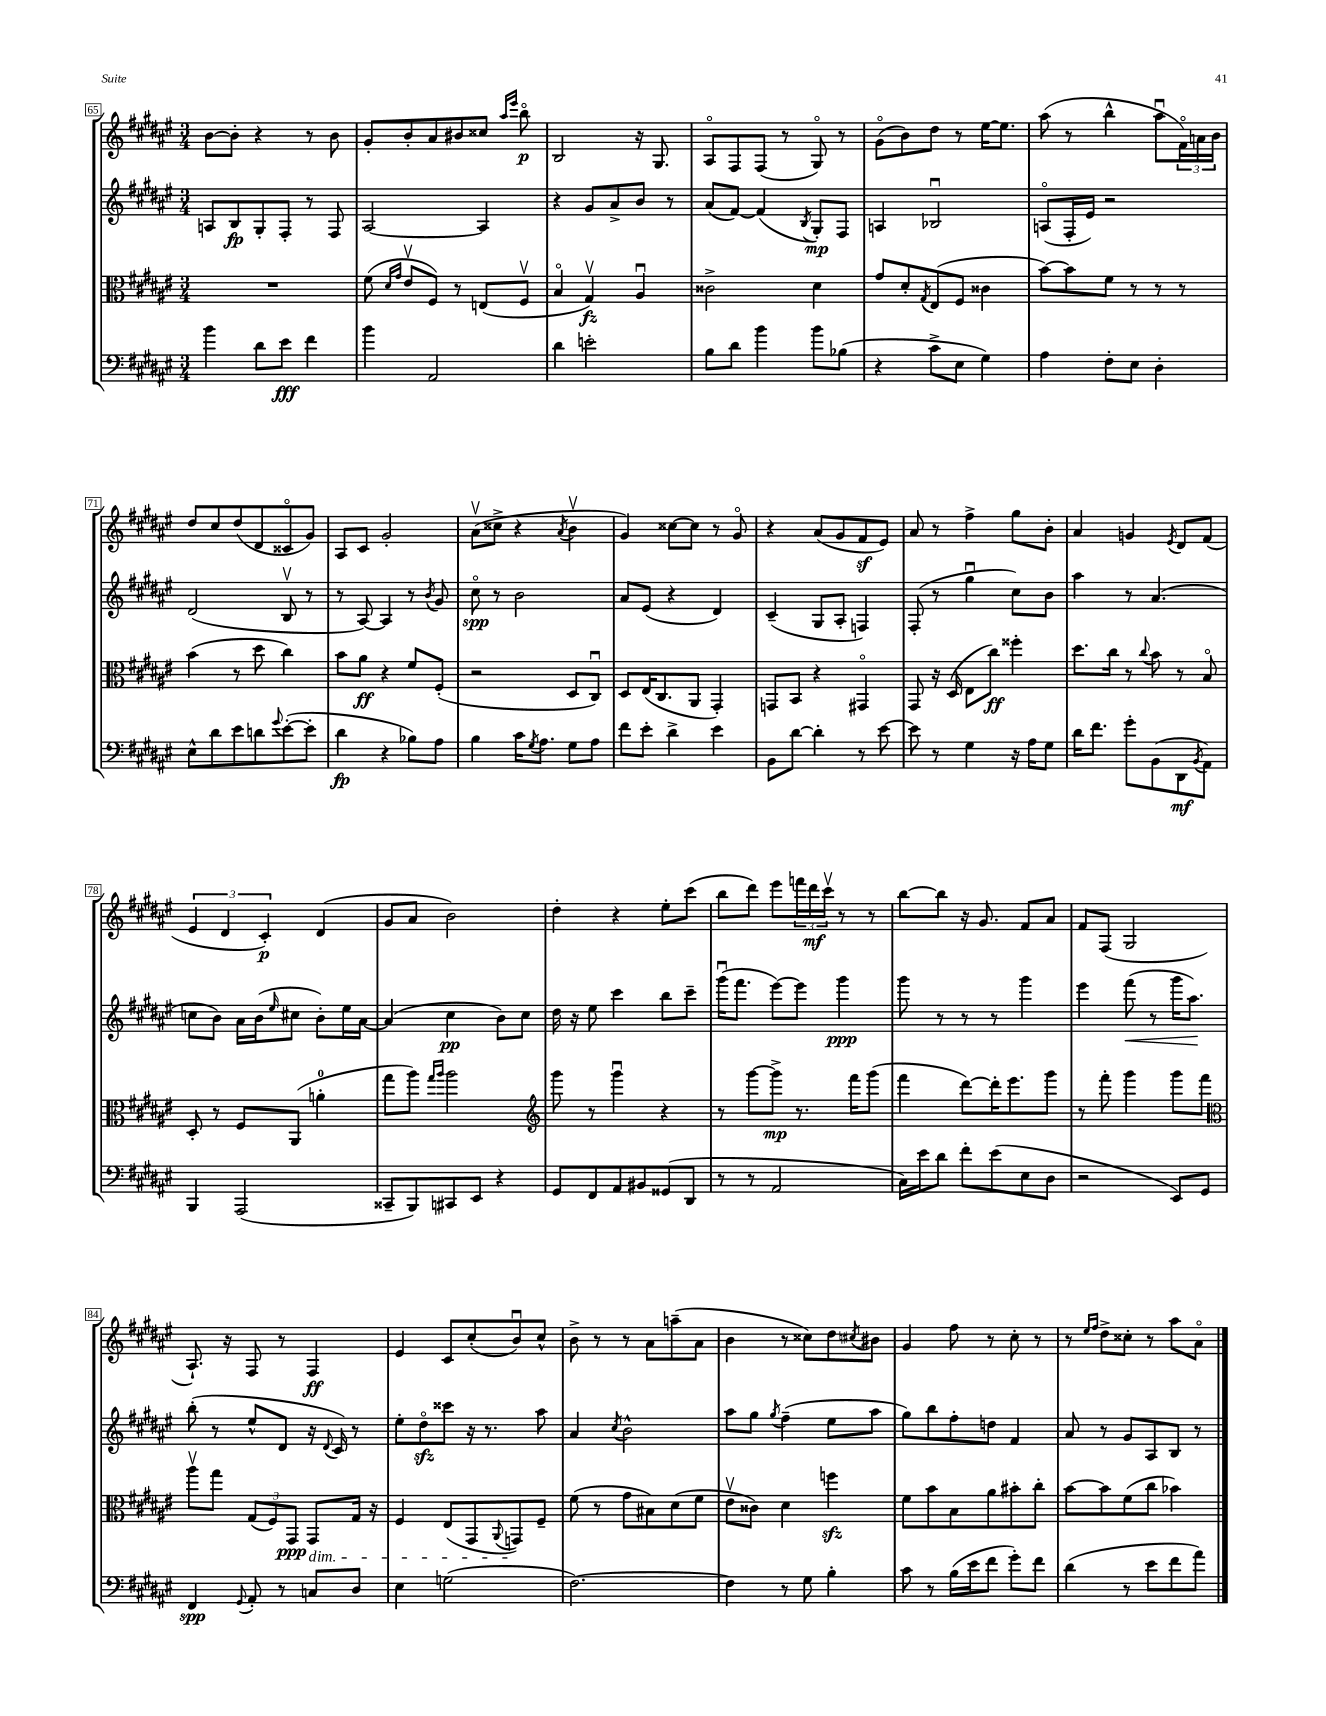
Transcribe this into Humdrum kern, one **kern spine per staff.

**kern	**dynam	**kern	**dynam	**kern	**dynam	**kern	**dynam
*part4	*part4	*part3	*part3	*part2	*part2	*part1	*part1
*staff4	*staff4	*staff3	*staff3	*staff2	*staff2	*staff1	*staff1
*clefF4	*	*clefC3	*	*clefG2	*	*clefG2	*
*k[f#c#g#d#a#e#]	*	*k[f#c#g#d#a#e#]	*	*k[f#c#g#d#a#e#]	*	*k[f#c#g#d#a#e#]	*
*M3/4	*	*M3/4	*	*M3/4	*	*M3/4	*
=65	=65	=65	=65	=65	=65	=65	=65
4b\	.	2.r	.	8An/L	.	[8b\L	.
.	.	.	.	8B/	fp	8b'\J]	.
8d#\L	.	.	.	8G#'/	.	4r	.
8e#\J	fff	.	.	8F#'/J	.	.	.
4f#\	.	.	.	8r	.	8r	.
.	.	.	.	8F#/	.	8b\	.
=66	=66	=66	=66	=66	=66	=66	=66
4b\	.	(8f#\	.	[2A#/	.	8g#'/L	.
.	.	16qqd#/LL	.	.	.	.	.
.	.	16qqg#/JJ	.	.	.	.	.
.	.	8e#v/L	.	.	.	8b'/	.
2AA#/	.	8F#/J)	.	.	.	8a#/	.
.	.	8r	.	.	.	8b#X/	.
.	.	(8En/L	.	4A#/]	.	8cc##X/J	.
.	.	.	.	.	.	16qqaa#/LL	.
.	.	.	.	.	.	16qqeee#/JJ	.
.	.	8F#v/J	.	.	.	8bb\	p
=67	=67	=67	=67	=67	=67	=67	=67
4d#\	.	4B/	.	4r	.	2B/	.
2en'\	.	4G#v/)	fz	8g#/L	.	.	.
.	.	.	.	8a#^/	.	.	.
.	.	4A#u/	.	8b/J	.	16r	.
.	.	.	.	.	.	8.G#/	.
.	.	.	.	8r	.	.	.
=68	=68	=68	=68	=68	=68	=68	=68
8B\L	.	2c##X^\	.	(8a#/L	.	8A#/L	.
8d#\J	.	.	.	[8f#/J)	.	8F#/	.
4b\	.	.	.	(4f#/]	.	(8F#/J	.
.	.	.	.	.	.	8r	.
.	.	.	.	8qB/	.	.	.
8b\L	.	4d#\	.	8G#'/L)	mp	8G#/)	.
(8B-X\J	.	.	.	8F#/J	.	8r	.
=69	=69	=69	=69	=69	=69	=69	=69
4r	.	8g#/L	.	4An/	.	(8g#\L	.
.	.	8d#'/	.	.	.	8b\)	.
.	.	8qG#/	.	.	.	.	.
8c#^\L	.	(8E#/	.	2B-Xu/	.	8dd#\J	.
8E#\J	.	8F#/J	.	.	.	8r	.
4G#\)	.	4c##X\	.	.	.	[16ee#\KL	.
.	.	.	.	.	.	8.ee#\J]	.
=70	=70	=70	=70	=70	=70	=70	=70
4A#\	.	[8b\L)	.	(8An/L	.	(8aa#\	.
.	.	8b\]	.	16F#'/L	.	8r	.
.	.	.	.	16e#/JJ)	.	.	.
8F#'\L	.	8f#\J	.	2r	.	4bb^^\	.
8E#\J	.	8r	.	.	.	.	.
4D#'\	.	8r	.	.	.	8aa#u\L	.
.	.	8r	.	.	.	24f#\L)	.
.	.	.	.	.	.	24an\	.
.	.	.	.	.	.	24b\JJ	.
!!LO:LB:g=z
=71	=71	=71	=71	=71	=71	=71	=71
8E#^^\L	.	(4b\	.	(2d#/	.	8dd#/L	.
8d#\	.	.	.	.	.	8cc#/	.
8e#\	.	8r	.	.	.	(8dd#/	.
8dn\	.	8dd#\	.	.	.	8d#/	.
8qqg#/	.	.	.	.	.	.	.
([8e#'\	.	4cc#\)	.	8Bv/	.	8c##X/	.
8e#'\J]	.	.	.	8r	.	8g#/J)	.
=72	=72	=72	=72	=72	=72	=72	=72
4d#\	fp	8b\L	.	8r	.	8A#/L	.
.	.	8a#\J	ff	[8A#/)	.	8c#/J	.
4r	.	4r	.	4A#/]	.	2g#'/	.
8B-X\L)	.	8f#/L	.	8r	.	.	.
.	.	.	.	8qb/	.	.	.
8A#\J	.	(8F#'/J	.	8g#/	.	.	.
=73	=73	=73	=73	=73	=73	=73	=73
4B\	.	2r	.	8cc#\	spp	(8a#v\L	.
.	.	.	.	8r	.	8cc##X^\J	.
16c#\KL	.	.	.	2b\	.	4r	.
8qG#/	.	.	.	.	.	.	.
8.A#\J	.	.	.	.	.	.	.
.	.	.	.	.	.	8qa#/	.
8G#\L	.	8D#/L	.	.	.	4bv\	.
8A#\J	.	8C#u/J)	.	.	.	.	.
=74	=74	=74	=74	=74	=74	=74	=74
8f#\L	.	8D#/L	.	8a#/L	.	4g#/)	.
8e#'\J	.	(16E#/K	.	(8e#/J	.	.	.
.	.	8.C#/	.	.	.	.	.
4d#^\	.	.	.	4r	.	[8cc##X\L	.
.	.	8AA#/J	.	.	.	8cc##\J]	.
4e#\	.	4GG#'/)	.	4d#/)	.	8r	.
.	.	.	.	.	.	8g#/	.
=75	=75	=75	=75	=75	=75	=75	=75
8BB\L	.	8GGn/L	.	(4c#~/	.	4r	.
[8d#\J	.	8BB/J	.	.	.	.	.
4d#'\]	.	4r	.	8G#/L	.	(8a#/L	.
.	.	.	.	8A#'/J	.	8g#/	.
8r	.	4GG#X/	.	4Fn/)	.	8f#z/	.
[8e#\	.	.	.	.	.	8e#/J)	.
=76	=76	=76	=76	=76	=76	=76	=76
8e#\]	.	8GG#/	.	(8F#'/	.	8a#/	.
8r	.	16r	.	8r	.	8r	.
.	.	(16D#/	.	.	.	.	.
4G#\	.	8E#\L	.	4gg#u\	.	4ff#^\	.
.	.	8cc#\J)	ff	.	.	.	.
16r	.	4ff##X'\	.	8cc#\L)	.	8gg#\L	.
16A#\KL	.	.	.	.	.	.	.
8G#\J	.	.	.	8b\J	.	8b'\J	.
=77	=77	=77	=77	=77	=77	=77	=77
16d#\KL	.	8.dd#\L	.	4aa#\	.	4a#/	.
8.f#\J	.	.	.	.	.	.	.
.	.	16cc#\Jk	.	.	.	.	.
8g#'\L	.	8r	.	8r	.	4gn/	.
.	.	8qqcc#/	.	.	.	.	.
(8BB\	.	8b\	.	(4.a#/	.	.	.
.	.	.	.	.	.	8qe#/	.
8DD#\	mf	8r	.	.	.	8d#/L	.
8qBB/	.	.	.	.	.	.	.
8AA#\J)	.	8B/	.	.	.	(8f#/J	.
!!LO:LB:g=z
=78	=78	=78	=78	=78	=78	=78	=78
4BBB/	.	8D#'/	.	8ccn\L	.	6e#/	.
.	.	8r	.	8b\J)	.	.	.
.	.	.	.	.	.	6d#/	.
(2AAA#/	.	8F#/L	.	16a#\LL	.	.	.
.	.	.	.	(16b\J	.	.	.
.	.	.	.	.	.	6c#'/)	p
.	.	.	.	16qqee#/	.	.	.
.	.	(8AA#/J	.	8cc#X\J	.	.	.
.	.	4an'\	.	8b'\L)	.	(4d#/	.
.	.	.	.	16ee#\L	.	.	.
.	.	.	.	[16a#\JJ	.	.	.
=79	=79	=79	=79	=79	=79	=79	=79
8CC##X~/L	.	8gg#\L	.	(4a#/]	.	8g#/L	.
8BBB/)	.	8aa#\J)	.	.	.	8a#/J	.
.	.	16qqgg#/LL	.	.	.	.	.
.	.	16qqaa#/JJ	.	.	.	.	.
8CC#X/	.	2aa#\	.	4cc#\	pp	2b\)	.
8EE#/J	.	.	.	.	.	.	.
4r	.	.	.	8b\L)	.	.	.
.	.	.	.	8cc#\J	.	.	.
=80	=80	=80	=80	=80	=80	=80	=80
*	*	*clefG2	*	*	*	*	*
8GG#/L	.	8ggg#\	.	16dd#\	.	4dd#'\	.
.	.	.	.	16r	.	.	.
8FF#/	.	8r	.	8ee#\	.	.	.
8AA#/	.	4ggg#u\	.	4ccc#\	.	4r	.
8BB#X/	.	.	.	.	.	.	.
(8GG##X/	.	4r	.	8bb\L	.	8ee#'\L	.
8DD#/J	.	.	.	8ccc#~\J	.	(8ccc#\J	.
=81	=81	=81	=81	=81	=81	=81	=81
8r	.	8r	.	(16ggg#u\KL	.	8bb\L	.
.	.	.	.	8.fff#\J	.	.	.
8r	.	[8ggg#\L	.	.	.	8ddd#\J)	.
2AA#/	.	8ggg#^\J]	mp	[8eee#\L)	.	8eee#\L	.
.	.	8.r	.	8eee#\J]	.	24fffn\L	.
.	.	.	.	.	.	24ddd#\	mf
.	.	.	.	.	.	24ccc#v\JJ	.
.	.	.	.	4ggg#\	ppp	8r	.
.	.	16fff#\KL	.	.	.	.	.
.	.	(8ggg#\J	.	.	.	8r	.
=82	=82	=82	=82	=82	=82	=82	=82
16C#\LL)	.	4fff#\	.	8ggg#\	.	[8bb\L	.
16e#\J	.	.	.	.	.	.	.
8d#\J	.	.	.	8r	.	8bb\J]	.
8f#'\L	.	[8ddd#\L)	.	8r	.	16r	.
.	.	.	.	.	.	8.g#/	.
(8e#\	.	16ddd#'\K]	.	8r	.	.	.
.	.	8.eee#\	.	.	.	.	.
8E#\	.	.	.	4ggg#\	.	8f#/L	.
8D#\J	.	8ggg#\J	.	.	.	8a#/J	.
=83	=83	=83	=83	=83	=83	=83	=83
2r	.	8r	.	4eee#\	.	8f#/L	.
.	.	8fff#'\	.	.	.	(8F#/J	.
!	!	!	!	!	!LO:HP:b	!	!
.	.	4ggg#\	.	(8fff#\	<	2G#/	.
.	.	.	.	8r	.	.	.
8EE#/L)	.	8ggg#\L	.	16ggg#\KL	.	.	.
.	.	.	.	8.aa#\J)	.	.	.
8GG#/J	.	8fff#\J	.	.	.	.	.
.	.	.	.	.	[	.	.
!!LO:LB:g=z
=84	=84	=84	=84	=84	=84	=84	=84
*	*	*clefC3	*	*	*	*	*
4FF#/	spp	8aa#v\L	.	(8bb'\	.	8.A#`/)	.
.	.	8gg#\J	.	8r	.	.	.
.	.	.	.	.	.	16r	.
8qqGG#/	.	.	.	.	.	.	.
8AA#'/	.	(12G#/L	.	8ee#^^/L	.	8F#/	.
.	.	12F#/)	.	.	.	.	.
8r	.	.	.	8d#/J	.	8r	.
.	.	12GG#/J	ppp	.	.	.	.
!	!	!LO:TX:b:i:t=dim.	!	!	!	!	!
8Cn/L	.	8GG#/L	.	16r	.	4F#/	ff
.	.	.	.	8qqd#/	.	.	.
.	.	.	.	16c#/)	.	.	.
8D#/J	.	16G#/Jk	.	8r	.	.	.
.	.	16r	.	.	.	.	.
=85	=85	=85	=85	=85	=85	=85	=85
4E#\	.	4F#/	.	8ee#'\L	.	4e#/	.
.	.	.	.	8dd#zz\	.	.	.
(2Gn\	.	(8E#/L	.	8ccc##X\J	.	8c#/L	.
.	.	8GG#/	.	16r	.	(8cc#'/	.
.	.	.	.	8.r	.	.	.
.	.	8qqAA#/	.	.	.	.	.
.	.	8GGn/)	.	.	.	8bu/)	.
.	.	8F#~/J	.	8aa#\	.	8cc#^^/J	.
=86	=86	=86	=86	=86	=86	=86	=86
[2.F#\)	.	(8f#\	.	4a#/	.	8b^\	.
.	.	8r	.	.	.	8r	.
.	.	.	.	8qcc#/	.	.	.
.	.	8g#\L	.	2b^^\	.	8r	.
.	.	8B#X\)	.	.	.	8a#\L	.
.	.	(8d#\	.	.	.	(8aan~\	.
.	.	8f#\J	.	.	.	8a#\J	.
=87	=87	=87	=87	=87	=87	=87	=87
4F#\]	.	8e#v\L	.	8aa#\L	.	4b\	.
.	.	8c##X\J)	.	8gg#\J	.	.	.
.	.	.	.	8qgg#/	.	.	.
8r	.	4d#\	.	(4ff#~\	.	8r	.
8G#\	.	.	.	.	.	8cc##X\L)	.
4B'\	.	4ffnzz\	.	8ee#\L	.	8dd#\	.
.	.	.	.	.	.	8qcc#X/	.
.	.	.	.	8aa#\J	.	8b#X\J	.
=88	=88	=88	=88	=88	=88	=88	=88
8c#\	.	8f#\L	.	8gg#\L)	.	4g#/	.
8r	.	8b\	.	8bb\	.	.	.
(16B\LL	.	8B\	.	8ff#'\	.	8ff#\	.
16e#\J	.	.	.	.	.	.	.
8f#\J	.	8a#\	.	8ddn\J	.	8r	.
8g#'\L)	.	8b#X'\	.	4f#/	.	8cc#'\	.
8f#\J	.	8cc#'\J	.	.	.	8r	.
=89	=89	=89	=89	=89	=89	=89	=89
(4d#\	.	[8b\L	.	8a#/	.	8r	.
.	.	.	.	.	.	16qqee#/LL	.
.	.	.	.	.	.	16qqff#/JJ	.
.	.	8b\]	.	8r	.	8dd#^\L	.
8r	.	(8f#\	.	8g#/L	.	8cc##X'\J	.
8e#\L	.	8cc#\J	.	8A#/	.	8r	.
8f#\	.	4b-X\)	.	8B/J	.	8aa#\L	.
8a#\J)	.	.	.	8r	.	8a#\J	.
==	==	==	==	==	==	==	==
*-	*-	*-	*-	*-	*-	*-	*-
